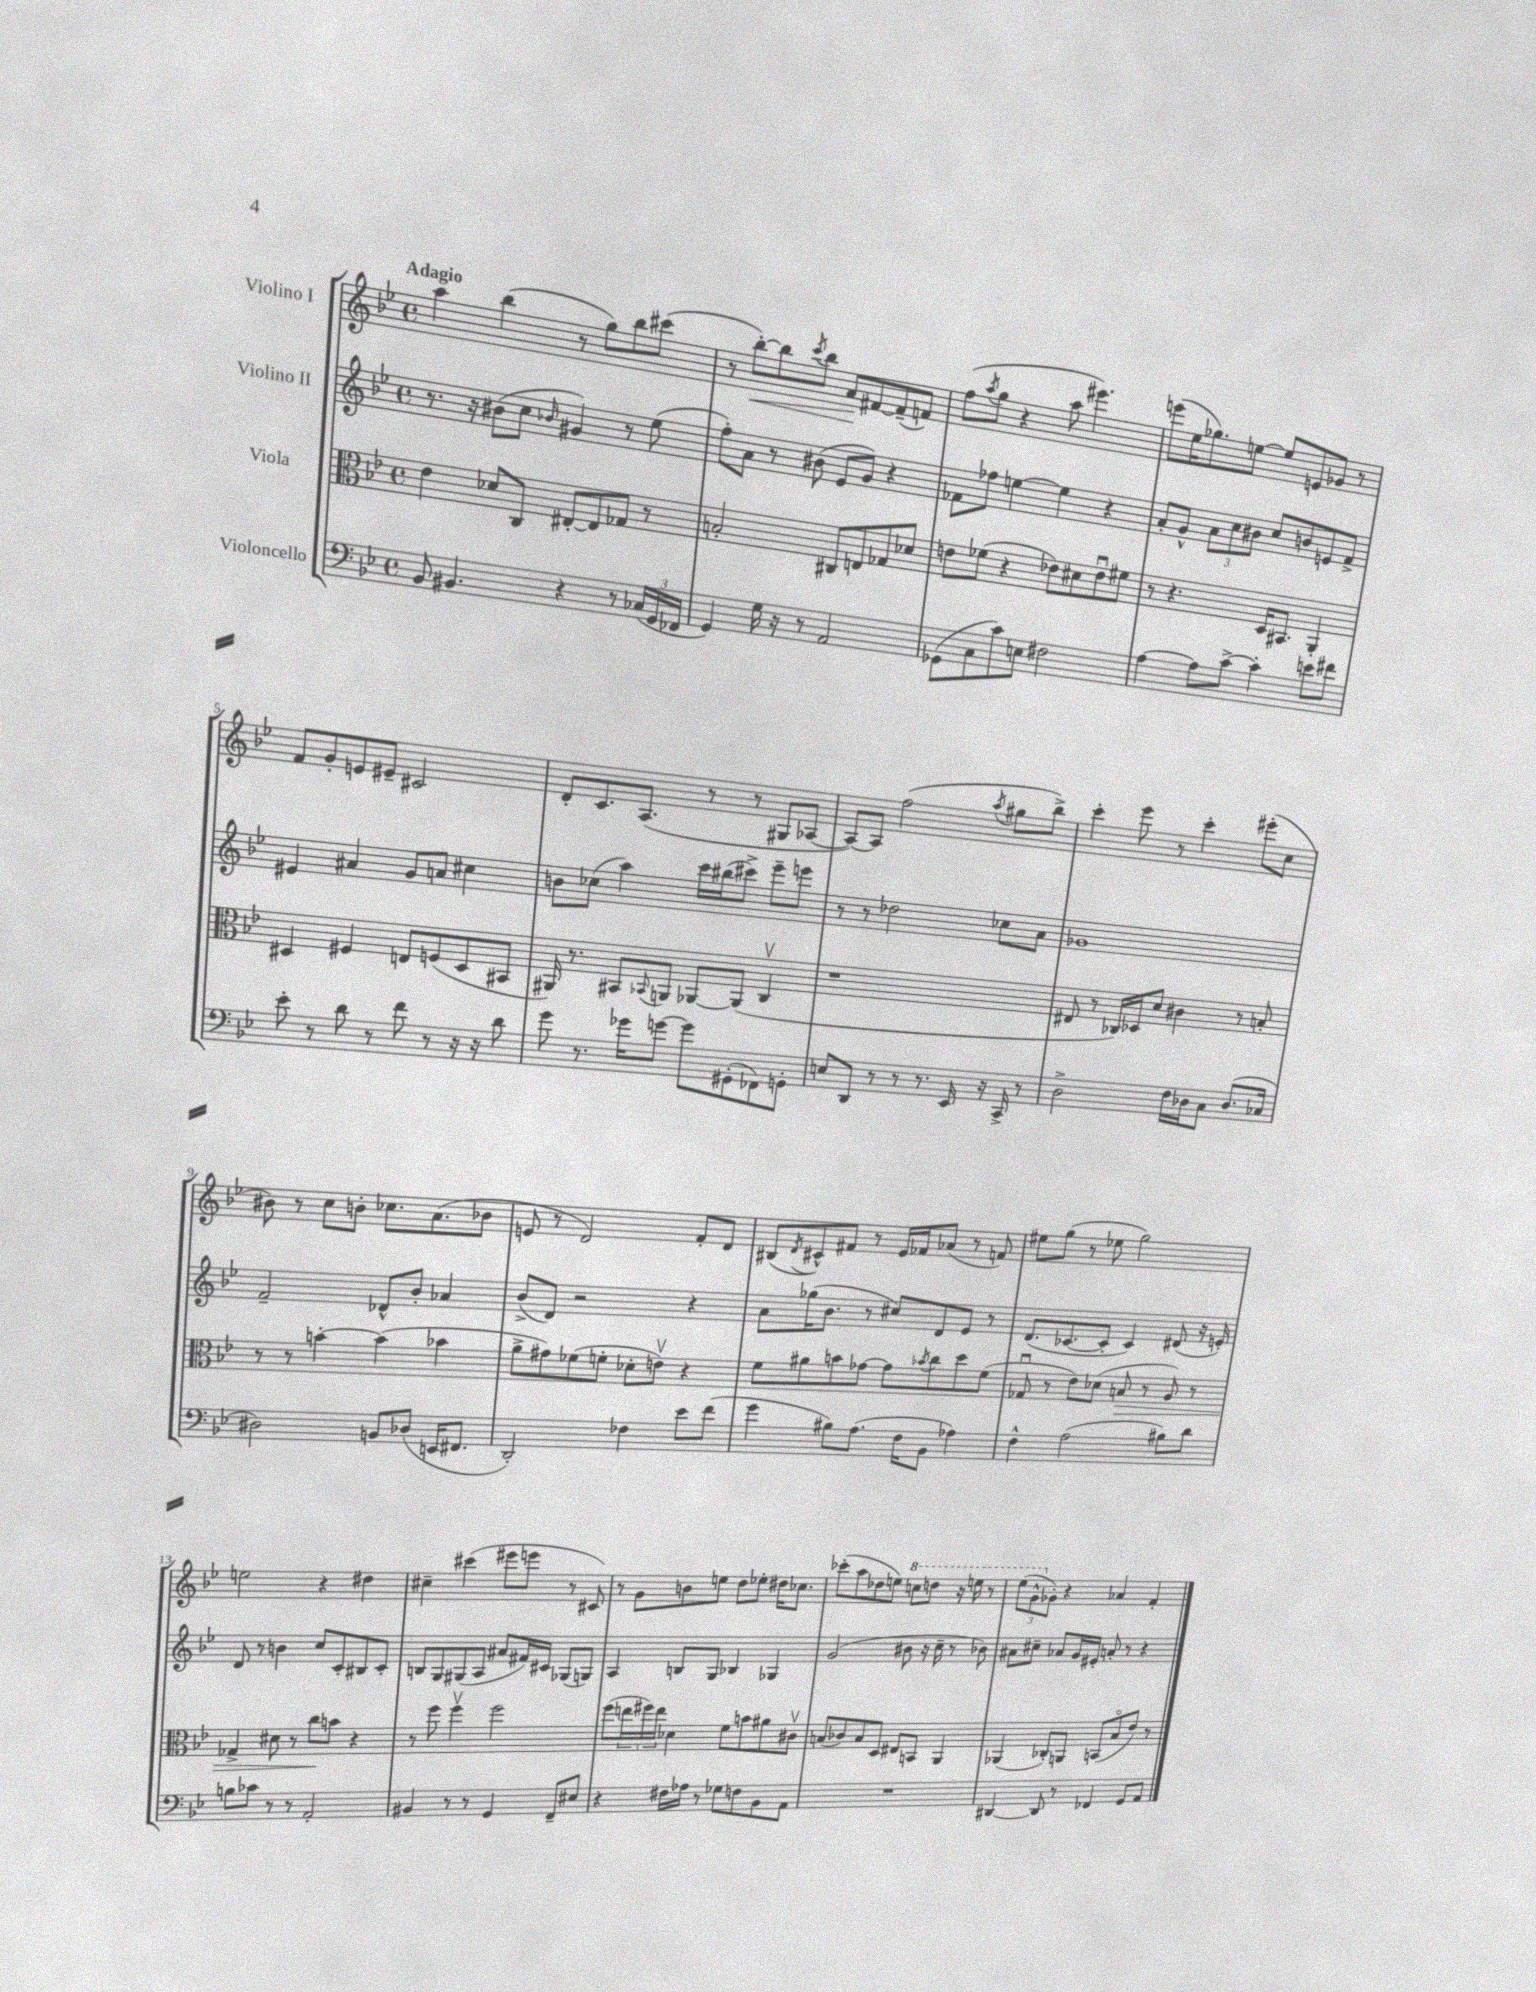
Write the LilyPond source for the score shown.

<<
\new StaffGroup <<
\new Staff = "s0" \with { instrumentName = "Violino I" } {
    \clef treble \key bes \major \defaultTimeSignature \time 4/4 \tempo "Adagio"
    a''4 bes''4( r8 g''8) bes''8 cis'''8( |
    r8 bes''8~-.\<) bes''8 \acciaccatura { c'''8 } bes''8 a'8\! fis'8~ fis'8--( f'8) |
    f''8( \acciaccatura { a''8 } g''8 r4 a''8 eis'''4.) |
    e'''8( ees''16 ges''8.) e''8~ e''8 e'8 ges'8 r8 |
    f'8 g'8-. e'8 eis'8-- cis'2 |
    d'8-. c'8. a8.( r8 r8 gis8 aes8~ |
    aes8~) aes8 f''2( \acciaccatura { a''8 } gis''8 bes''8->) |
    c'''4-. ees'''8 r8 c'''4-. eis'''8-.( c''8 |
    bis'8) r8 c''8 b'8-. ces''8. a'8.( bes'8 |
    e'8 r8 d'2) f'8-. d'8 |
    bis8( \acciaccatura { d'8 } cis'8-^) fis'8 r8 ees'16 fes'16 aes'8( r8 f'8) |
    eis''8 g''8( r8 ees''8 g''2) |
    e''2 r4 dis''4 |
    cis''4-- cis'''4( eis'''8 e'''8 r8 cis'8) |
    r8 g'8 b'8 e''8 d''8 ees''8-. dis''16 ces''8. |
    ces'''8-.( a''8 des''8 e''8) \ottava #1 c'''8 d'''!8 r16 e'''16 r8 |
    \tuplet 3/2 { ees'''8( g''8-^ \ottava #0 ges'8-.) } r4 aes'4 f'4-. \bar "|." |
}
\new Staff = "s1" \with { instrumentName = "Violino II" } {
    \clef treble \key bes \major \defaultTimeSignature \time 4/4
    r8. r16 bis'8( c''8 \grace { bes'16 } gis'4) r8 ees''8( |
    f''8-.) a'8 r8 bis'8( ees'8 g'8) r4 |
    fes'8 fes''8 e''4~ e''4 r4 |
    a'8-. g'8-^ \tuplet 3/2 { a'8 c''8 bis'8 } c''8 b'8 e'8 f'8-> |
    eis'4 ais'4 g'8 a'8 cis''4 |
    b'8 ces''8( a''4) c'''16 bis''16( cis'''8->) ees'''8-- e'''8 |
    r8 r8 des''2 ces''8 a'8 |
    ges'1 |
    f'2-- des'8-^ bes'8-. aes'4 |
    bes'8->( d'8) r2 r4 |
    a'8 ges''16( bes'8. r8 cis''8) d'8 ees'8 r8 |
    d'8.( ces'8.~ ces'8-. ces'4) dis'8( r16 e'16-.) |
    d'8 r8 b'4 c''8 c'8-. bis8 c'8-. |
    b8 g8 gis8( a8 ais'8 fis'16) cis'16 ges8( g8) |
    a4 b8 g8 bes4 ges4 |
    g'2( bis'8 r16 c''16-- r8 bes'8) |
    ais'8 cis''8-- aes'8 g'16 eis'16-. a'8-. r8 r4 \bar "|." |
}
\new Staff = "s2" \with { instrumentName = "Viola" } {
    \clef alto \key bes \major \defaultTimeSignature \time 4/4
    ees'4 des'8 c8 eis8~-. eis8 ges8 r8 |
    b2-. cis8 e8 ges8 des'8 |
    e'8 fes'8( r4 ees'8) dis'8 ees'8\downbow fis'8 |
    r8 r4. d16 bis,8. a,4-. |
    dis4 fis4 e8 f8( dis8 bis,8 |
    ais,16) r8. bis,8 \appoggiatura { bes,8 } a,8 aes,8~ aes,8( c4\upbow |
    r1 |
    eis8 r8 ces16) des16 d'8 cis'4 r8 b8-. |
    r8 r8 b'4~-. b'4( bes'4 |
    a'8-> gis'8) fes'8( f'8-. des'8-. e'8\upbow) r4 |
    f'8 ais'8 b'8 ges'8~ ges'8 \acciaccatura { bes'8 } c''8 d''8 f'8( |
    ges8\downbow r8 ees'8) des'8( b8\> r8 a8) r8 |
    ges4-> dis'8 r8 c''8\! b'8 r4 |
    r8 f''8 f''4\upbow f''2 |
    f''8( \tuplet 3/2 { e''16 fis''16) e''16 } des'4 f'8 b'8 ais'8 cis'8\upbow |
    b8( ces'8) b8 d8 eis8 b,8 a,4 |
    aes,4( ces8-.) a,8 b,8( bes8\flageolet ees'8) r8 \bar "|." |
}
\new Staff = "s3" \with { instrumentName = "Violoncello" } {
    \clef bass \key bes \major \defaultTimeSignature \time 4/4
    bes,8 bis,4. r4 r8 \tuplet 3/2 { ces16( g,16 fes,16 } |
    g,4) g16 r16 r8 a,2 |
    ges,8( c8 c'8) e8 fis2 |
    a4~ a8 c'8~-> c'4-. e'8 fis'8 |
    ees'8-. r8 d'8 r8 f'8 r8 r16 r16 d'8 |
    g'8 r8. ges'16 g'8~ g'8 gis,8-.( fes,8) g,8-. |
    e8 d,8 r8 r8 r8. ees,16 r16 c,16-> r8 |
    d2-> f16 des16 c8 des8.( ces16 |
    dis2) b,8 des8( e,16 fis,8. |
    d,2-.) fes4 ees'8 f'8( |
    g'4 bis8) a8.( f16 bes,8 aes4) |
    f4-^ a2( bis8) d'8 |
    b8 ces'8 r8 r8 a,2-. |
    bis,4 r8 r8 g,4 f,8-- eis8 |
    r4 fis16 aes16 r8 ges8 f8 bes,8 a,8 |
    R1 |
    dis,4~ dis,8 r8 fes,4 g,8 a,8 \bar "|." |
}
>>
>>
